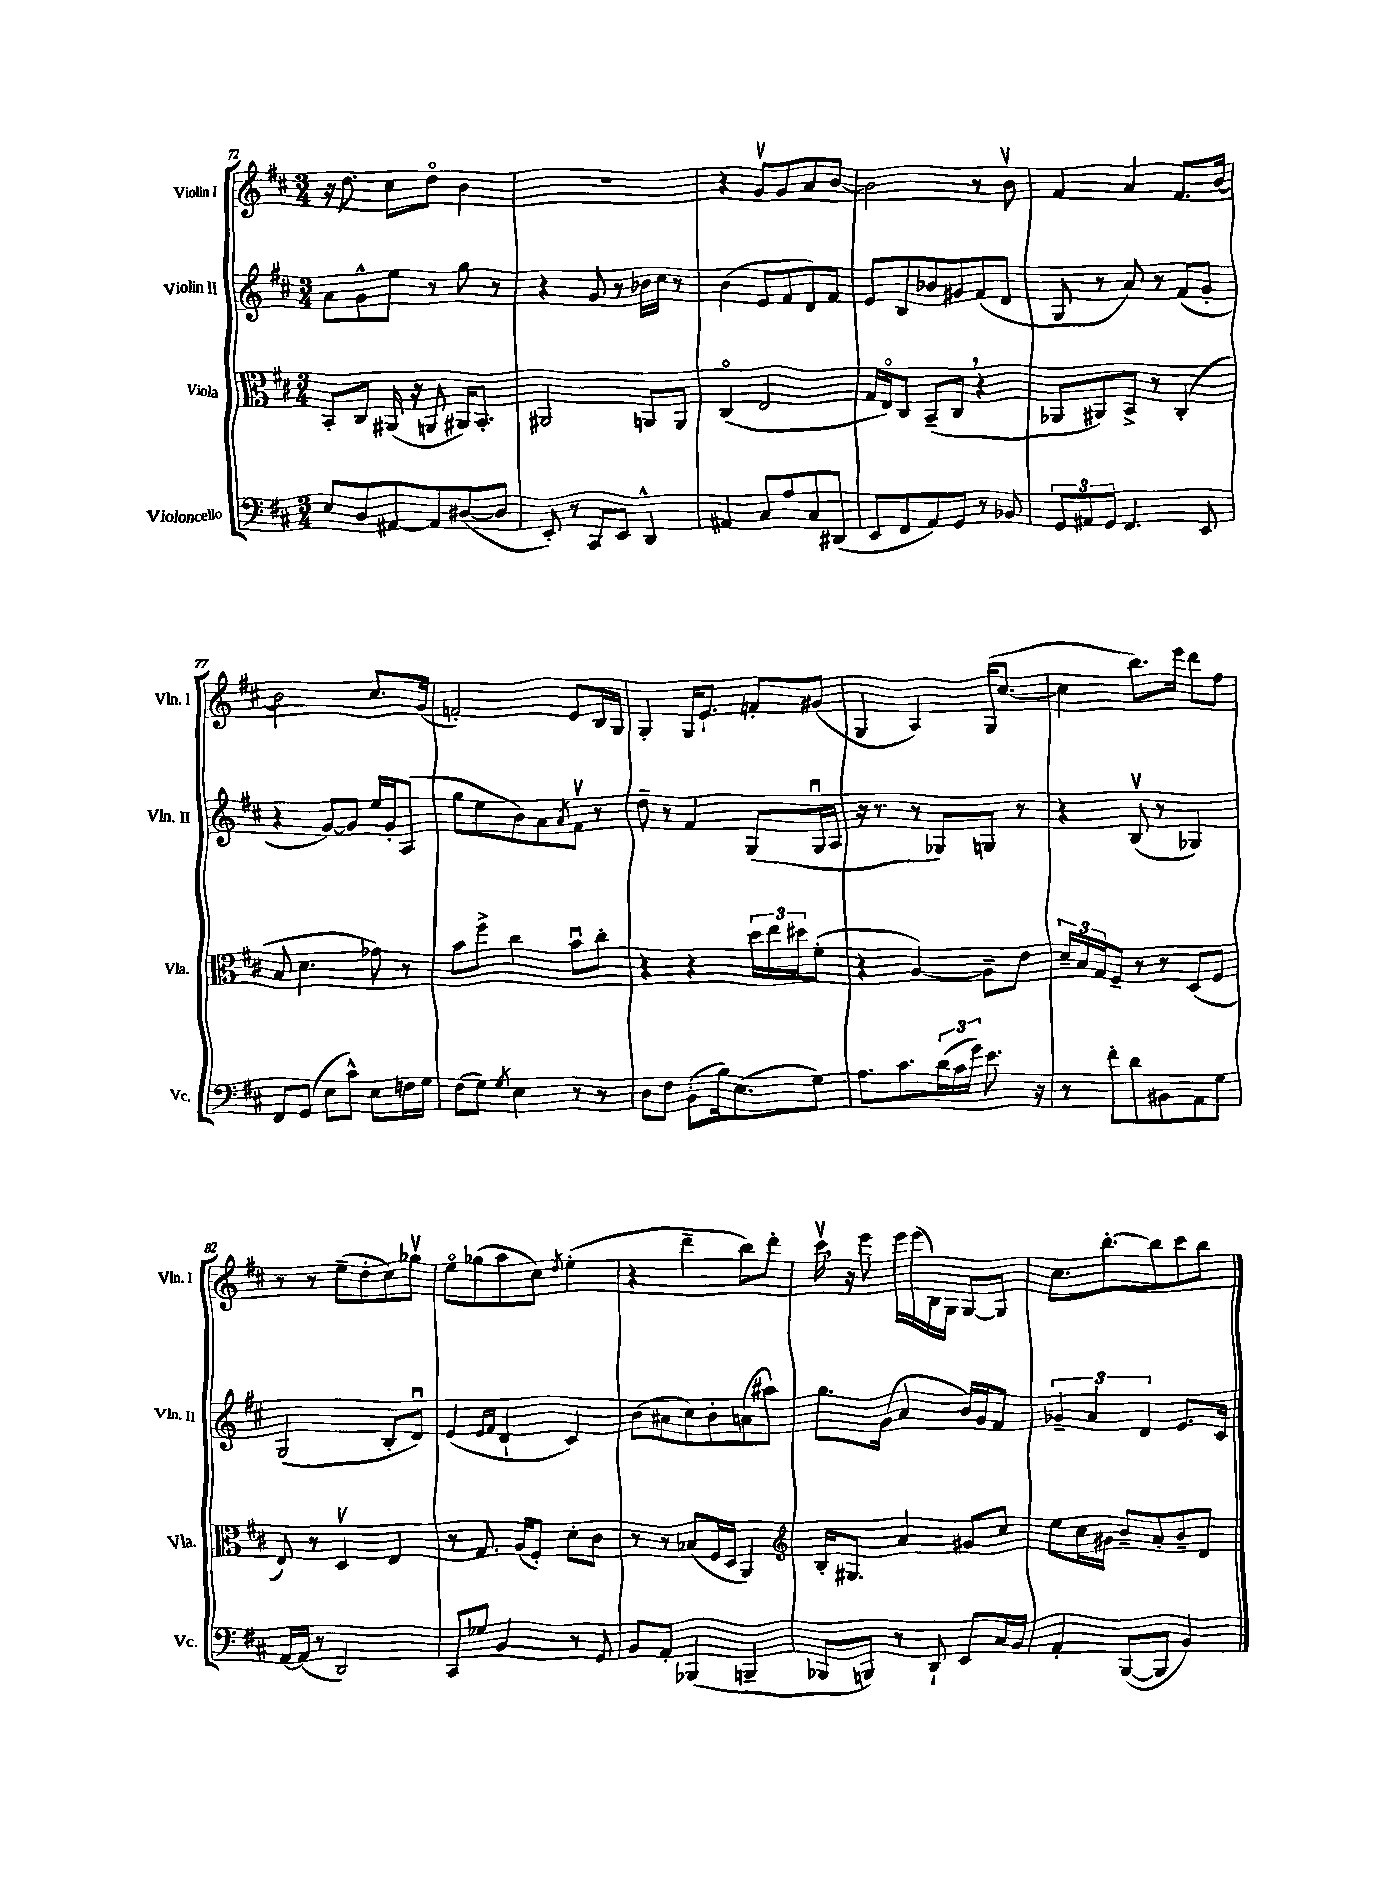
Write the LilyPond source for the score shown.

<<
\new StaffGroup <<
\new Staff = "s0" \with { instrumentName = "Violin I" shortInstrumentName = "Vln. I" } {
    \clef treble \key d \major \numericTimeSignature \time 3/4
    r16 d''8. cis''8 d''8\flageolet b'4 |
    R2. |
    r4 g'8\upbow g'8 a'8 b'8~ |
    b'2 r8 b'8\upbow |
    fis'4 a'4 fis'8. b'16~ |
    b'2 cis''8. g'16( |
    f'2-.) e'8 b16 g16 |
    g4-. g16 e'8.-! f'8-. gis'8( |
    g4 a4) g16( cis''8.~ |
    cis''4 b''8.) e'''16 d'''8 fis''8 |
    r8 r8 e''8--( d''8-. cis''8) ges''8\upbow |
    e''8\flageolet ges''8( a''8 cis''8) \acciaccatura { d''8 } e''4-.( |
    r4 d'''4-- b''8) d'''8-. |
    cis'''16\upbow \breathe r16 e'''8 e'''16 e'''16( b16) g16 g8~ g8 |
    cis''8. b''8.~-. b''8 cis'''8 b''8 \bar "|." |
}
\new Staff = "s1" \with { instrumentName = "Violin II" shortInstrumentName = "Vln. II" } {
    \clef treble \key d \major \numericTimeSignature \time 3/4
    a'8 g'8-^ e''8 r8 g''8 r8 |
    r4 g'8 r8 bes'16 cis''16 r8 |
    b'4( e'8 fis'8 d'8) fis'8 |
    e'8 b8 bes'8 gis'8 fis'8( d'8 |
    g8 r8 a'8) r8 fis'8( g'8-. |
    r4 g'8~) g'8 e''16 g'16-. a8( |
    g''8 e''8 b'8) a'8 \acciaccatura { a'8 } fis'8\upbow r8 |
    d''8-- r8 fis'4 g8( g16\downbow a16 |
    r16 r8. r8 ges8) g8 r8 |
    r4 b8\upbow( r8 ges4) |
    g2( b8-. d'8\downbow) |
    e'4( \grace { e'16 fis'16 } d'4-! cis'4) |
    b'8( ais'8 cis''8) b'8-. a'8( ais''8) |
    g''8. g'16( a'4 b'16) g'16 fis'8 |
    \tuplet 3/2 { ges'4-- a'4 d'4 } e'8. cis'16 \bar "|." |
}
\new Staff = "s2" \with { instrumentName = "Viola" shortInstrumentName = "Vla." } {
    \clef alto \key d \major \numericTimeSignature \time 3/4
    b,8-. cis8 ais,16( r16 a,8 ais,16) b,8.-. |
    ais,2 a,8 a,8 |
    cis4\flageolet( e2 |
    g16 e16\flageolet) cis8 b,8--( cis8 \breathe r4 |
    aes,8 ais,8) b,8-> r8 cis4-.( |
    b8 d'4. ges'8) r8 |
    b'8 fis''8-> cis''4 b'8\downbow cis''8-. |
    r4 r4 \tuplet 3/2 { d''16 e''16 dis''16 } fis'8-.( |
    r4 a4~) a8-- e'8 |
    \tuplet 3/2 { d'16-- b16 g16 } fis8-- r8 r8 d8( fis8 |
    e8) r8 d4\upbow e4 |
    r8 g8. a16( fis8-.) d'8-. cis'8 |
    r8 r8 bes8( fis16 d16 a,4) |
    \clef treble b16-. gis8. a'4 gis'8 cis''8 |
    e''8 cis''16 gis'16 b'8-- a'8-. b'8-- d'8 \bar "|." |
}
\new Staff = "s3" \with { instrumentName = "Violoncello" shortInstrumentName = "Vc." } {
    \clef bass \key d \major \numericTimeSignature \time 3/4
    e8 d8 ais,8~ ais,8 dis8~( dis8 |
    e,8-.) r8 cis,8 e,8 d,4-^ |
    ais,4 cis8 a8 cis8 dis,8( |
    e,8 fis,8 a,8) g,8 r8 bes,8 |
    \tuplet 3/2 { g,8 ais,8 g,8 } fis,4. e,8 |
    fis,8 g,8( e8 cis'8-^) e8 f16 g16 |
    fis8( g8) \acciaccatura { g8 } e4 r8 r8 |
    d8 fis8 b,8-.( b16) e8.( g8) |
    a8. cis'8. \tuplet 3/2 { d'16( cis'16 g'16) } e'8. r16 |
    r8 fis'8-. d'8 bis,8 a,8 g8 |
    a,16~ a,16( r8 d,2) |
    cis,8 ges8 b,4 r8 g,8 |
    b,8 a,8-. bes,,4( b,,4-- |
    bes,,8 b,,8) r8 d,8-! e,8 cis16 b,16 |
    a,4-. b,,8~( b,,8 b,4) \bar "|." |
}
>>
>>
\layout { \context { \Score currentBarNumber = #72 } }
